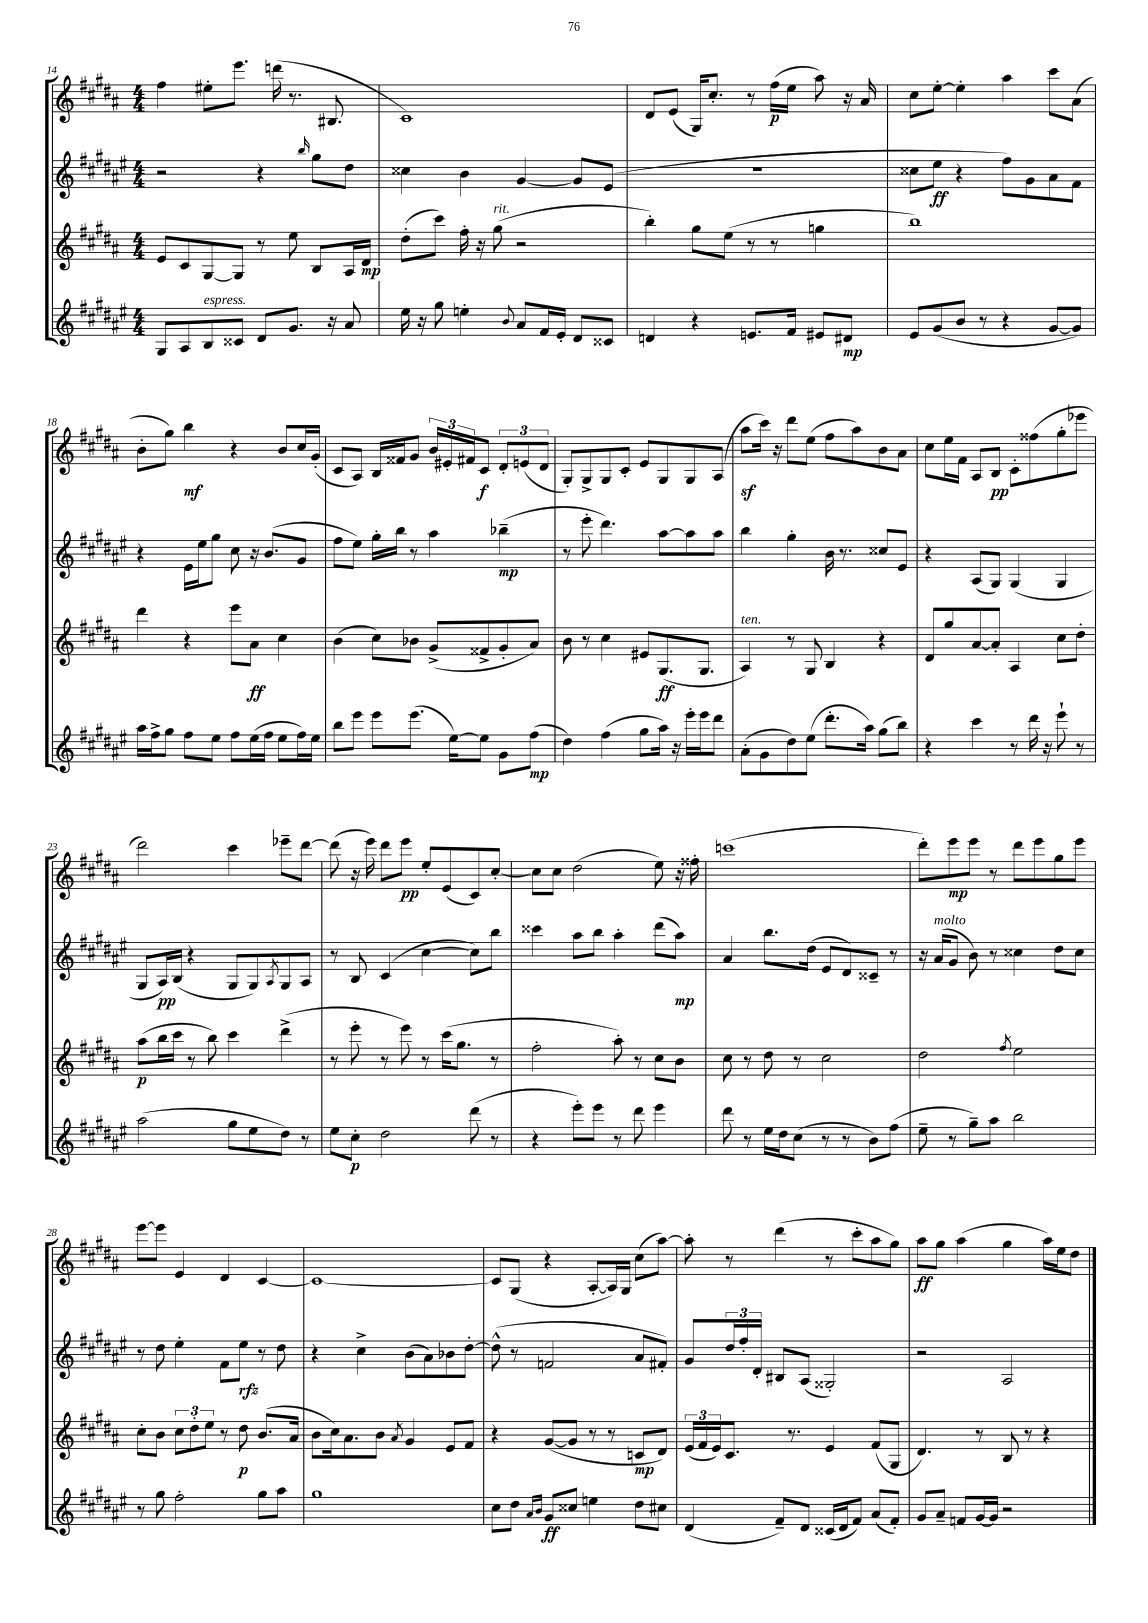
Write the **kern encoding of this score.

**kern	**dynam	**kern	**dynam	**kern	**dynam	**kern	**dynam
*part4	*part4	*part3	*part3	*part2	*part2	*part1	*part1
*staff4	*staff4	*staff3	*staff3	*staff2	*staff2	*staff1	*staff1
*clefG2	*	*clefG2	*	*clefG2	*	*clefG2	*
*k[f#c#g#d#a#e#]	*	*k[f#c#g#d#a#]	*	*k[f#c#g#d#a#e#]	*	*k[f#c#g#d#a#]	*
*M4/4	*	*M4/4	*	*M4/4	*	*M4/4	*
=14	=14	=14	=14	=14	=14	=14	=14
8G#/L	.	8e/L	.	2r	.	4ff#\	.
8A#/	.	8c#/	.	.	.	.	.
!LO:TX:a:i:t=espress.	!	!	!	!	!	!	!
8B/	.	[8G#/	.	.	.	8ee#X'\L	.
8c##X/J	.	8G#/J]	.	.	.	8.eee\J	.
8d#/L	.	8r	.	4r	.	.	.
.	.	.	.	.	.	(16dddn\	.
8.g#/J	.	8ee\	.	.	.	8.r	.
.	.	.	.	16qqbb/	.	.	.
.	.	8B/L	.	8gg#\L	.	.	.
16r	.	.	.	.	.	8.B#X/	.
8a#/	.	16A#/L	.	8dd#\J	.	.	.
.	.	16d#/JJ	mp	.	.	.	.
=15	=15	=15	=15	=15	=15	=15	=15
16ee#\	.	(8dd#'\L	.	4cc##X\	.	1c#)	.
16r	.	.	.	.	.	.	.
8gg#\	.	8ccc#\J)	.	.	.	.	.
4een'\	.	16ff#'\	.	4b\	.	.	.
.	.	16r	.	.	.	.	.
!	!	!LO:TX:a:i:t=rit.	!	!	!	!	!
.	.	(8gg#\	.	.	.	.	.
8qqb/	.	.	.	.	.	.	.
8a#/L	.	2r	.	[4g#/	.	.	.
16f#/L	.	.	.	.	.	.	.
16e#'/JJ	.	.	.	.	.	.	.
8d#/L	.	.	.	8g#/L]	.	.	.
8c##X/J	.	.	.	(8e#/J	.	.	.
=16	=16	=16	=16	=16	=16	=16	=16
4dn/	.	4bb'\)	.	1r	.	8d#/L	.
.	.	.	.	.	.	(8e/J	.
4r	.	8gg#\L	.	.	.	16G#/KL)	.
.	.	.	.	.	.	8.cc#'/J	.
.	.	(8ee\J	.	.	.	.	.
8.en/L	.	8r	.	.	.	8r	.
.	.	8r	.	.	.	(16ff#\LL	p
16f#/Jk	.	.	.	.	.	16ee\JJ	.
8e#X/L	.	4ggn\	.	.	.	8aa#\)	.
8d#X/J	mp	.	.	.	.	16r	.
.	.	.	.	.	.	16a#/	.
=17	=17	=17	=17	=17	=17	=17	=17
8e#/L	.	1bb)	.	8cc##X\L	.	8cc#\L	.
(8g#/	.	.	.	8ee#\J	ff	[8ee'\J	.
8b/J	.	.	.	4r	.	4ee'\]	.
8r	.	.	.	.	.	.	.
4r	.	.	.	8ff#\L)	.	4aa#\	.
.	.	.	.	8g#\	.	.	.
[8g#/L	.	.	.	8a#\	.	8ccc#\L	.
8g#/J])	.	.	.	8f#\J	.	(8a#\J	.
!!LO:LB:g=z
=18	=18	=18	=18	=18	=18	=18	=18
16aa#\LL	.	4ddd#\	.	4r	.	8b'\L	.
16ff#^\J	.	.	.	.	.	.	.
8gg#\J	.	.	.	.	.	8gg#\J)	.
8ff#\L	.	4r	.	16e#\LL	.	4bb\	mf
.	.	.	.	16ee#\J	.	.	.
8ee#\J	.	.	.	8gg#\J	.	.	.
8ff#\L	.	8eee\L	.	8cc#\	.	4r	.
(16ee#\L	.	8a#\J	ff	16r	.	.	.
16ff#\JJ	.	.	.	(8.b/L	.	.	.
8ee#\L	.	4cc#\	.	.	.	8b/L	.
16ff#\L)	.	.	.	8g#/J	.	16cc#/L	.
16ee#\JJ	.	.	.	.	.	(16g#'/JJ	.
=19	=19	=19	=19	=19	=19	=19	=19
8bb\L	.	(4b\	.	8ff#\L	.	8c#/L	.
8eee#\J	.	.	.	8ee#\J)	.	8A#/J)	.
8eee#\L	.	8cc#\L)	.	16gg#'\LL	.	16B/LL	.
.	.	.	.	16bb\JJ	.	16f##X/J	.
(8.eee#\J	.	8b-X\J	.	8r	.	8g#/J	.
.	.	(8g#^/L	.	4aa#\	.	24b/LL	.
.	.	.	.	.	.	24e#X'/	.
[16ee#\KL)	.	.	.	.	.	.	.
.	.	.	.	.	.	24f#X/J	.
8ee#\J]	.	8f##X^/	.	.	.	8c#/J	f
8g#\L	.	8g#'/	.	(4bb-X~\	mp	12d#'/L	.
.	.	.	.	.	.	(12en/	.
(8ff#\J	mp	8a#/J)	.	.	.	.	.
.	.	.	.	.	.	12d#/J	.
=20	=20	=20	=20	=20	=20	=20	=20
4dd#\)	.	8b\	.	8r	.	8G#'/L)	.
.	.	8r	.	8eee#'\	.	8G#^/	.
(4ff#\	.	4cc#\	.	4.ddd#\)	.	8G#/	.
.	.	.	.	.	.	8c#'/J	.
8gg#\L	.	8e#X/L	.	.	.	8e/L	.
16aa#\Jk)	.	(8.G#/	ff	[8aa#\L	.	8G#/	.
16r	.	.	.	.	.	.	.
16eee#'\LL	.	.	.	8aa#\]	.	8G#/	.
16eee#\J	.	8.G#/J	.	.	.	.	.
8ddd#\J	.	.	.	8aa#\J	.	(8A#/J	.
=21	=21	=21	=21	=21	=21	=21	=21
!	!	!LO:TX:a:i:t=ten.	!	!	!	!	!
(8a#'\L	.	4A#/)	.	4bb\	.	8aa#z\L	.
8g#\	.	.	.	.	.	16ccc#\Jk)	.
.	.	.	.	.	.	16r	.
8dd#\)	.	8r	.	4gg#'\	.	8ddd#\L	.
(8ee#\J	.	8G#/	.	.	.	(8ee\J	.
8.ddd#'\L	.	4B/	.	16b\	.	8ff#\L	.
.	.	.	.	8.r	.	.	.
.	.	.	.	.	.	8aa#\)	.
16aa#\Jk)	.	.	.	.	.	.	.
(8gg#\L	.	4r	.	8cc##X/L	.	8b\	.
8bb\J)	.	.	.	8e#/J	.	8a#\J	.
=22	=22	=22	=22	=22	=22	=22	=22
4r	.	8d#/L	.	4r	.	8cc#\L	.
.	.	8gg#/	.	.	.	16ee\L	.
.	.	.	.	.	.	16f#\JJ	.
4ccc#\	.	[8a#/	.	(8A#/L	.	8A#/L	.
.	.	8a#'/J]	.	8G#/J)	.	8B/J	pp
8r	.	4A#/	.	(4G#/	.	8c#'\L	.
16ddd#\	.	.	.	.	.	(8ff##X\	.
16r	.	.	.	.	.	.	.
8eee#`\	.	8cc#\L	.	4G#/	.	8gg#'\	.
8r	.	8dd#'\J	.	.	.	8eee-X\J	.
!!LO:LB:g=z
=23	=23	=23	=23	=23	=23	=23	=23
(2aa#\	.	(8aa#\L	p	8G#/L	.	2ddd#\)	.
.	.	16bb\L	.	16A#/L)	pp	.	.
.	.	16ccc#\JJ	.	(16B/JJ	.	.	.
.	.	8r	.	4r	.	.	.
.	.	8bb\)	.	.	.	.	.
8gg#\L	.	4ccc#\	.	8G#/L	.	4ccc#\	.
8ee#\	.	.	.	8G#/)	.	.	.
.	.	.	.	8qA#/	.	.	.
8dd#\J)	.	(4ddd#^\	.	8G#/	.	8eee-X~\L	.
8r	.	.	.	8A#/J	.	[8ddd#\J	.
=24	=24	=24	=24	=24	=24	=24	=24
8ee#\L	.	8r	.	8r	.	(8ddd#\]	.
8cc#'\J	p	8eee'\	.	8B/	.	16r	.
.	.	.	.	.	.	16eee\)	.
2dd#\	.	8r	.	(4c#/	.	8ddd#\L	.
.	.	8eee\)	.	.	.	8eee\J	pp
.	.	8r	.	[4cc#\	.	8ee'/L	.
.	.	(16ccc#\KL	.	.	.	(8e/	.
.	.	8.gg#\J	.	.	.	.	.
(8ddd#\	.	.	.	8cc#\L])	.	8c#/)	.
8r	.	8r	.	8bb\J	.	[8cc#'/J	.
=25	=25	=25	=25	=25	=25	=25	=25
4r	.	2ff#'\	.	4ccc##X\	.	8cc#\L]	.
.	.	.	.	.	.	8cc#\J	.
8eee#'\L)	.	.	.	8aa#\L	.	(2dd#\	.
8eee#\J	.	.	.	8bb\J	.	.	.
8r	.	8aa#'\)	.	4aa#'\	.	.	.
8ddd#\	.	8r	.	.	.	.	.
4eee#\	.	8cc#\L	.	(8ddd#\L	.	8ee\)	.
.	.	8b\J	.	8aa#\J)	mp	16r	.
.	.	.	.	.	.	16ff##X'\	.
=26	=26	=26	=26	=26	=26	=26	=26
8ddd#\	.	8cc#\	.	4a#/	.	(1cccn	.
8r	.	8r	.	.	.	.	.
16ee#\LL	.	8dd#\	.	8.bb\L	.	.	.
16dd#\J	.	.	.	.	.	.	.
(8cc#\J	.	8r	.	.	.	.	.
.	.	.	.	(16dd#\Jk	.	.	.
8r	.	2cc#\	.	8e#/L	.	.	.
8r	.	.	.	8d#/)	.	.	.
8b\L)	.	.	.	8c##X~/J	.	.	.
(8ff#\J	.	.	.	8r	.	.	.
=27	=27	=27	=27	=27	=27	=27	=27
8ee#~\	.	2dd#\	.	16r	.	8ddd#'\L)	.
!	!	!	!	!LO:TX:a:i:t=molto	!	!	!
.	.	.	.	(16a#/KL	.	.	.
8r	.	.	.	8g#/J	.	8eee\	mp
8gg#~\L)	.	.	.	8b\)	.	8eee\J	.
8aa#\J	.	.	.	8r	.	8r	.
.	.	8qff#/	.	.	.	.	.
2bb\	.	2ee\	.	4cc##X\	.	8ddd#\L	.
.	.	.	.	.	.	8eee\	.
.	.	.	.	8dd#\L	.	8gg#\	.
.	.	.	.	8cc##\J	.	8eee\J	.
!!LO:LB:g=z
=28	=28	=28	=28	=28	=28	=28	=28
8r	.	8cc#'\L	.	8r	.	[8eee\L	.
8gg#\	.	8b\J	.	8dd#\	.	8eee\J]	.
2ff#'\	.	12cc#\L	.	4ee#'\	.	4e/	.
.	.	12dd#'\	.	.	.	.	.
.	.	12ee\J	.	.	.	.	.
.	.	8r	.	8f#\L	.	4d#/	.
.	.	8dd#\	p	8ee#\J	rfz	.	.
8gg#\L	.	(8.b/L	.	8r	.	[4c#/	.
8aa#\J	.	.	.	8dd#\	.	.	.
.	.	16a#/Jk	.	.	.	.	.
=29	=29	=29	=29	=29	=29	=29	=29
1gg#	.	8b\L	.	4r	.	1c#_	.
.	.	16cc#\k)	.	.	.	.	.
.	.	8.a#\	.	.	.	.	.
.	.	.	.	4cc#^\	.	.	.
.	.	8b\J	.	.	.	.	.
.	.	8qa#/	.	.	.	.	.
.	.	4g#/	.	(8b\L	.	.	.
.	.	.	.	8a#\)	.	.	.
.	.	8e/L	.	8b-X\	.	.	.
.	.	8f#/J	.	[8dd#'\J	.	.	.
=30	=30	=30	=30	=30	=30	=30	=30
8cc#\L	.	4r	.	(8dd#^^\]	.	8c#/L]	.
8dd#\J	.	.	.	8r	.	(8G#/J	.
16qqa#/LL	.	.	.	.	.	.	.
16qqb/JJ	.	.	.	.	.	.	.
8g#/L	ff	([8g#/L	.	2fn/	.	4r	.
8cc##X/J	.	8g#/J]	.	.	.	.	.
4een\	.	8r	.	.	.	[8A#'/L	.
.	.	8r	.	.	.	16A#/L])	.
.	.	.	.	.	.	16G#/JJ	.
8dd#\L	.	8cn/L	mp	8a#/L	.	(8cc#\L	.
8cc#X\J	.	8d#/J)	.	8f#X'/J)	.	[8aa#\J)	.
=31	=31	=31	=31	=31	=31	=31	=31
(4d#/	.	(24e/LL	.	8g#/L	.	8aa#'\]	.
.	.	24f#/	.	.	.	.	.
.	.	24e/J)	.	.	.	.	.
.	.	8.c#/J	.	24dd#/L	.	8r	.
.	.	.	.	24ff#'/	.	.	.
.	.	.	.	24d#'/JJ	.	.	.
8f#~/L)	.	.	.	8B#X/L	.	(4ddd#\	.
.	.	8.r	.	.	.	.	.
8d#/J	.	.	.	(8A#/J	.	.	.
(16c##X/LL	.	4e/	.	2G##X'/)	.	8r	.
16d#/J	.	.	.	.	.	.	.
8f#/J)	.	.	.	.	.	8ccc#'\L	.
(8a#/L	.	(8f#/L	.	.	.	8aa#\	.
8f#'/J)	.	8G#/J	.	.	.	8gg#\J)	.
=32	=32	=32	=32	=32	=32	=32	=32
8g#/L	.	4.d#/)	.	2r	.	8aa#\L	ff
8a#~/J	.	.	.	.	.	8gg#\J	.
8fn/L	.	.	.	.	.	(4aa#\	.
[16g#/L	.	8r	.	.	.	.	.
16g#/JJ]	.	.	.	.	.	.	.
2r	.	8B/	.	2A#/	.	4gg#\	.
.	.	8r	.	.	.	.	.
.	.	4r	.	.	.	16aa#\LL)	.
.	.	.	.	.	.	16ee\J	.
.	.	.	.	.	.	8dd#\J	.
==	==	==	==	==	==	==	==
*-	*-	*-	*-	*-	*-	*-	*-
